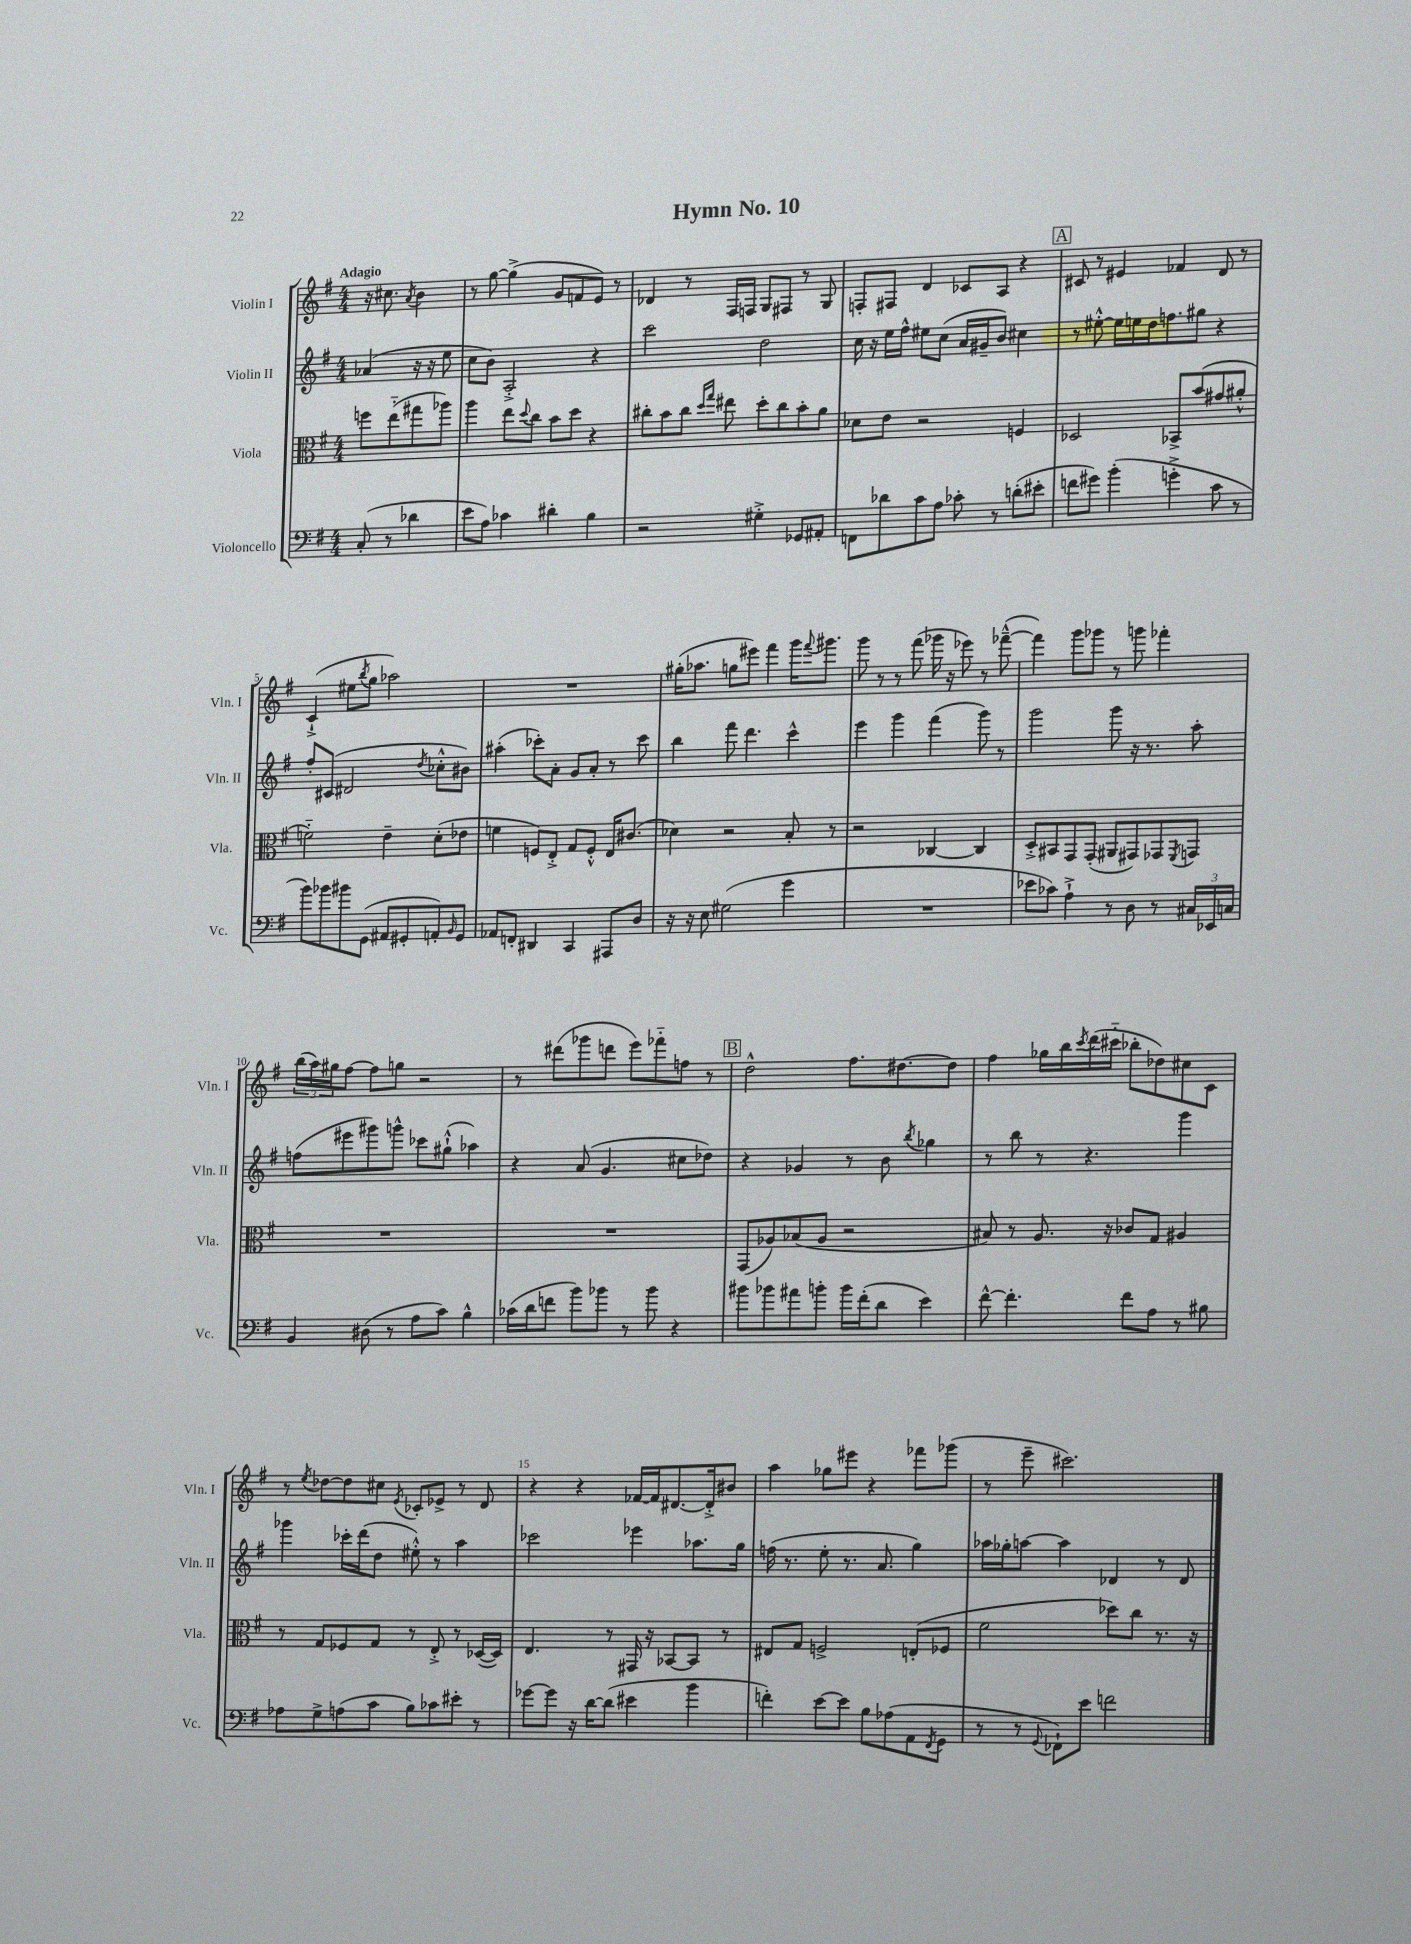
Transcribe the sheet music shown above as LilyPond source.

\header { title = "Hymn No. 10" }
<<
\new StaffGroup <<
\new Staff = "s0" \with { instrumentName = "Violin I" shortInstrumentName = "Vln. I" } {
    \clef treble \key g \major \numericTimeSignature \time 4/4 \partial 2 \tempo "Adagio"
    r16 cis''8. \acciaccatura { a'8 } b'4 |
    r8 g''8~ g''4->( g'8 f'8 e'8) r8 |
    des'4 r8 fis16 f16 g8 fis8 r8 g8 |
    f8-. fis8 d'4 ces'8 a8 r4 |
    \mark \markup { \box "A" } cis'8 r8 eis'4 fes'4 d'8 r8 |
    c'4-!->( eis''8 \acciaccatura { b''8 } g''8 aes''2) |
    R1 |
    gis''16-.( aes''8. g''8 eis'''8) fis'''4 g'''16 \appoggiatura { fis'''8 } gis'''8. |
    g'''8 r8 r8 fis'''8( ges'''16 r16 ees'''8) r8 fes'''8~---^( |
    fes'''4) g'''8 ges'''8 r8 g'''8 fes'''4-. |
    \tuplet 3/2 { b''16( a''16) gis''16 } fis''8~ fis''8 g''8 r2 |
    r8 dis'''8( ges'''8 d'''8 e'''8) fes'''8-_ f''8 r8 |
    \mark \markup { \box "B" } d''2-^ fis''8. dis''8.~ dis''8 |
    fis''4 ges''16 b''16 \acciaccatura { c'''8 } d'''16( cis'''16-_ bes''8-. des''8) cis''8 c'8 |
    r8 \acciaccatura { e''8 } des''8~ des''8 cis''8 \acciaccatura { e'8 } ces'8-. ees'8-> r8 d'8 |
    r4 r4 fes'16~ fes'16 dis'8.~ dis'16-.-> bis'8 |
    a''4 ges''8 eis'''8 r4 fes'''8 ges'''8( |
    r8 e'''8-- cis'''2.) \bar "|." |
}
\new Staff = "s1" \with { instrumentName = "Violin II" shortInstrumentName = "Vln. II" } {
    \clef treble \key g \major \numericTimeSignature \time 4/4 \partial 2
    aes'4( r16 r16 e''8 |
    c''8 b'8) a2-.-> r4 |
    c'''2 d''2 |
    c''16 r16 e''16 fis''16-^ eis''8 c''8( a'16 gis'16-- b'8) cis''4 |
    \mark \markup { \box "A" } r8 eis''8~-.-^ eis''16 e''16 d''16 f''8. gis''8 r4 |
    fis''8-. cis'8( dis'2 \acciaccatura { d''8 } ces''8-.-^ bis'8) |
    ais''4-.( ces'''8-.) a'8-. g'8 a'8-. r8 ces'''8 |
    b''4 fis'''8 d'''4. c'''4-^ |
    e'''4 g'''4 fis'''4( g'''8) r8 |
    g'''2 g'''8 r16 r8. a''8-. |
    f''8( eis'''8 gis'''8) g'''8-^ ces'''8 gis''8-!-^( aes''4) |
    r4 a'8( g'4. cis''8 des''8) |
    \mark \markup { \box "B" } r4 ges'4 r8 b'8 \acciaccatura { b''8 } ges''4 |
    r8 b''8 r8 r4. g'''4 |
    ges'''4 ces'''16-. d'''16( d''8 eis''8-.-^) r8 a''4 |
    ces'''2 ees'''4 aes''8. g''16 |
    f''16( r8. e''8-. r8. a'8. g''4) |
    aes''16 ges''16-. a''8~ a''4 des'4 r8 des'8 \bar "|." |
}
\new Staff = "s2" \with { instrumentName = "Viola" shortInstrumentName = "Vla." } {
    \clef alto \key g \major \numericTimeSignature \time 4/4 \partial 2
    f''8 e''8-_( gis''8 aes''8) |
    a''4 e''8 \appoggiatura { d''8 } c''8 b'8 d''8 r4 |
    cis''8-. b'8 cis''8 \grace { d''16 g''16 } eis''8 d''8-. cis''8 b'8-. a'8 |
    des'8 e'8 r2 f4 |
    \mark \markup { \box "A" } des2 bes,8-> b'8( gis'8 ais'8-.-^ |
    f'2-_) e'4-- d'8-.( ees'8 |
    f'4 f8) e8-.-> g8 f8-.-^ e16 cis'8.( |
    des'4) r2 b8-. r8 |
    r2 ces4~ ces4 |
    d8-.-> bis,8 g,8 g,8-.( ais,8 gis,8) ges,8 \acciaccatura { fis,8 } g,8 |
    R1 |
    R1 |
    \mark \markup { \box "B" } g,8( aes8) bes8( aes8 r2 |
    bis8) r8 a8. r16 ces'8 g8 ais4 |
    r8 g8 fes8 g8 r8 e8-.-> r8 des16~( des16) |
    e4. r8 gis,16 r16 bes,8~ bes,8 r8 |
    eis8 g8 f2-> e8-.( fes8 |
    fis'2 des''8) c''8 r8. r16 \bar "|." |
}
\new Staff = "s3" \with { instrumentName = "Violoncello" shortInstrumentName = "Vc." } {
    \clef bass \key g \major \numericTimeSignature \time 4/4 \partial 2
    c8-.( r8 des'4 |
    e'8 a8) ces'4 dis'4-. b4 |
    r2 gis4-.-> ges,8 ais,8-. |
    f,8 des'8 c'8 a8 ces'8-. r8 d'8-.( eis'8-. |
    \mark \markup { \box "A" } f'8 gis'8) b'4-.( g'4-.-> c'8 r8 |
    b'8) bes'8 bis'8 g,8( ais,8 gis,8-. a,8-.) \grace { b,16 } gis,8 |
    aes,8 f,8-. dis,4 c,4 ais,,8 d8 |
    r16 r16 e8 gis2( g'4 |
    R1 |
    ees'8 ces'8) a4-!-> r8 d8 r8 \tuplet 3/2 { cis16 ees,16 c16 } |
    b,4 dis8( r8 a8 c'8) b4-^ |
    ces'16( d'16 f'8 b'8) bes'8 r8 bes'8 r4 |
    \mark \markup { \box "B" } bis'8 bes'8 ais'8 b'8-. b'16 fis'16-.( d'8 e'4) |
    fis'8~-^ fis'4.-. fis'8 a8 r8 bis8 |
    aes8 g8-> a8( c'8 b8) ces'8 eis'8-. r8 |
    ges'8~ ges'8 r16 d'16~ d'8( eis'4 b'4 |
    f'4-.) e'8~ e'8 b8 aes8( a,8 \acciaccatura { fis,8 } g,8 |
    r8 r8 \appoggiatura { g,8 } fes,8-!) e'8 f'2 \bar "|." |
}
>>
>>
\layout { \context { \Score \override BarNumber.break-visibility = ##(#f #t #t) barNumberVisibility = #(every-nth-bar-number-visible 5) } }
